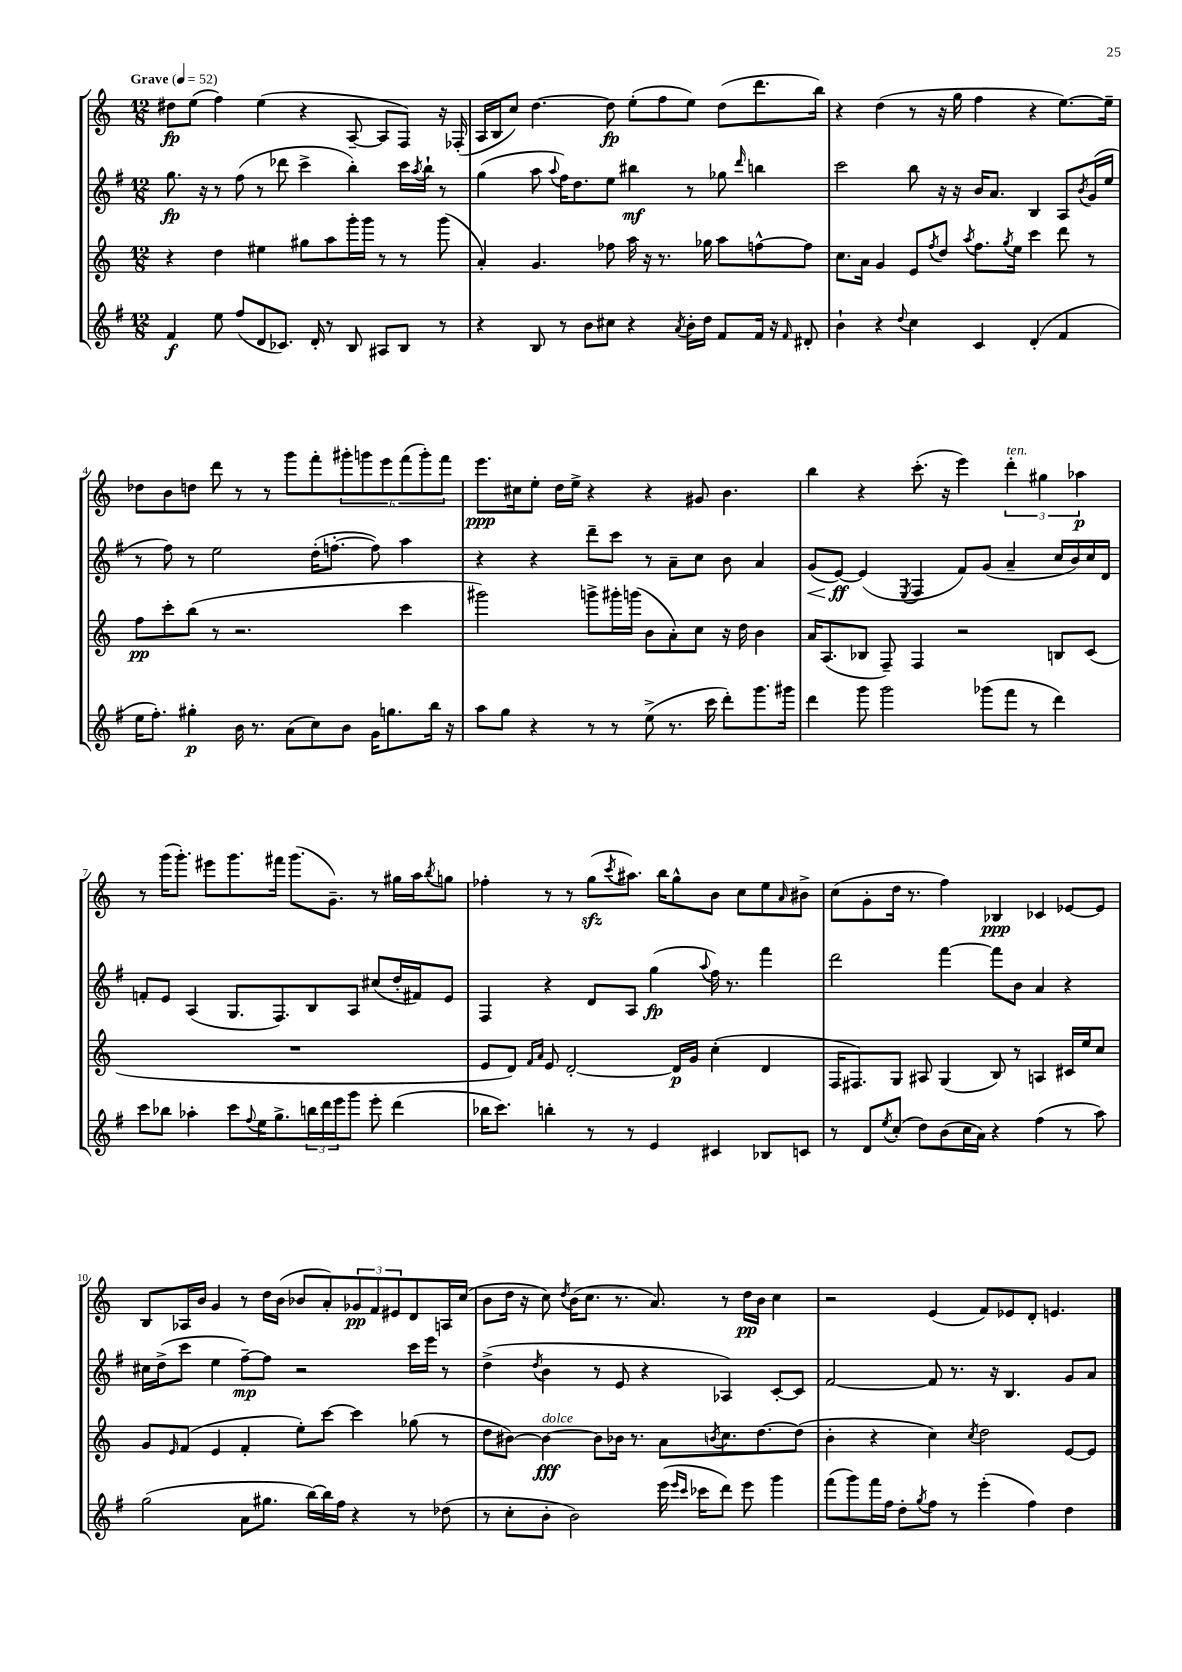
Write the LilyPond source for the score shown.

<<
\new StaffGroup <<
\new Staff = "s0" {
    \clef treble \key c \major \numericTimeSignature \time 12/8 \tempo "Grave" 4 = 52
    dis''8\fp e''8( f''4) e''4( r4 a8~-- a8 f8) r16 fes16-.( |
    a16 b16 c''8) d''4.~ d''8\fp e''8-.( f''8 e''8) d''8( d'''8. b''16) |
    r4 d''4( r8 r16 g''16 f''4 r4 e''8.~) e''16-- |
    des''8 b'8 d''8 d'''8 r8 r8 g'''8 f'''8-. \tuplet 6/4 { gis'''8-. g'''8 e'''8 f'''8( g'''8-.) f'''8 } |
    e'''8.\ppp cis''16 e''8-. d''16 e''16-> r4 r4 gis'8 b'4. |
    b''4 r4 c'''8.-.( r16 e'''4) \tuplet 3/2 { d'''4-.^\markup { \italic "ten." } gis''4 aes''4\p } |
    r8 g'''16( g'''8.-.) eis'''8 g'''8. fis'''16 g'''8.( g'8.--) r8 gis''16 a''16 \acciaccatura { b''8 } g''8 |
    fes''4-. r8 r8 g''8\sfz( \acciaccatura { c'''8 } ais''8.) b''16 g''8-^ b'8 c''8 e''8 \grace { a'16 } bis'8-> |
    c''8( g'8-. d''16 r8. f''4) bes4\ppp ces'4 ees'8~ ees'8 |
    b8 aes16 b'16 g'4 r8 d''16 b'16( bes'8 a'8-.) \tuplet 3/2 { ges'8\pp f'8 eis'8 } d'8 a16 c''16( |
    b'8 d''16 r16 c''8) \acciaccatura { d''8 } b'16( c''8. r8. a'8.) r8 d''16\pp b'16 c''4 |
    r2 e'4( f'8) ees'8 d'8-. e'4. \bar "|." |
}
\new Staff = "s1" {
    \clef treble \key g \major \numericTimeSignature \time 12/8
    g''8.\fp r16 r8 fis''8( r8 des'''8 c'''4-> b''4-.) c'''16 \acciaccatura { a''8 } b''16-! r8 |
    g''4( a''8 \appoggiatura { a''8 } fis''16) d''8. e''8 bis''4\mf r8 ges''8 \grace { d'''16 } b''4 |
    c'''2 b''8 r16 r16 b'16 a'8. b4 a8 \acciaccatura { b'8 } g'16( e''16 |
    r8 fis''8) r8 e''2 d''16-.( f''8.~-. f''8) a''4 |
    r4 r4 d'''8-- c'''8 r8 a'8-- c''8 b'8 a'4 |
    g'8\<( e'8~\ff\!) e'4( \acciaccatura { e8 } fis4 fis'8) g'8( a'4-- c''16 b'16) c''16 d'16 |
    f'8-. e'8 a4( g8. fis8.) b8 a8 cis''8( d''16-. fis'16) e'8 |
    fis4 r4 d'8 a8 g''4\fp( \appoggiatura { a''8 } fis''16) r8. fis'''4 |
    d'''2 fis'''4~ fis'''8 b'8 a'4 r4 |
    cis''16 d''16->( c'''8 e''4 fis''8~--\mp) fis''8 r2 c'''16 e'''16 r8 |
    d''4->( \acciaccatura { d''8 } b'4 r8 e'8 r4 aes4) c'8~-. c'8 |
    fis'2~ fis'8 r8. r16 b4. g'8 a'8 \bar "|." |
}
\new Staff = "s2" {
    \clef treble \key c \major \numericTimeSignature \time 12/8
    r4 d''4 eis''4 gis''8 a''8 g'''16-. g'''16 r8 r8 g'''8( |
    a'4-.) g'4. fes''8 a''16 r16 r8. ges''16 a''8 f''8~-^ f''8 |
    c''8. a'16 g'4 e'8 \acciaccatura { f''8 } d''8 \acciaccatura { a''8 } f''8. \acciaccatura { g''8 } e''16 c'''4 d'''8 r8 |
    f''8\pp c'''8-. b''8( r8 r2. c'''4 |
    gis'''2) g'''8-> gis'''16-. g'''16( b'8 a'8-.) c''8 r16 d''16 b'4 |
    a'16 a8.( bes8 f8--) f4 r2 b8 c'8( |
    R1. |
    e'8 d'8) \grace { f'16 a'16 } e'8 d'2~-. d'16\p g'16 c''4-.( d'4 |
    f16 fis8.) g8 ais8 g4( b8) r8 a4 cis'16 e''16 c''8 |
    g'8 \grace { e'16 } f'8( e'4 f'4-. e''8-.) c'''8~ c'''4 ges''8( r8 |
    d''8 bis'8~) bis'4~\fff^\markup { \italic "dolce" } bis'8 bes'16 r8. a'8 \acciaccatura { b'8 } c''8. d''8.~ d''8( |
    b'4-. r4 c''4) \acciaccatura { c''8 } d''2 e'8~ e'8 \bar "|." |
}
\new Staff = "s3" {
    \clef treble \key g \major \numericTimeSignature \time 12/8
    fis'4\f e''8 fis''8( d'8 ces'8.) d'16-. r8 b8 ais8 b8 r8 |
    r4 b8 r8 b'8 cis''8 r4 \acciaccatura { a'8 } b'16-. d''16 fis'8 fis'16 r16 \grace { fis'16 } dis'8-. |
    b'4-! r4 \appoggiatura { d''8 } c''4 c'4 d'4-.( fis'4 |
    e''16 fis''8.-.) gis''4-.\p b'16 r8. a'8( c''8) b'8 g'16 g''8. b''16 r16 |
    a''8 g''8 r4 r8 r8 e''8->( r8. c'''16 d'''8-.) g'''8. gis'''16 |
    d'''4 g'''8 g'''2 ges'''8( fis'''8 r8 d'''4) |
    c'''8 bes''8 aes''4-. c'''8 \appoggiatura { fis''8 } e''16 g''8.-> \tuplet 3/2 { b''16 d'''16 e'''16 } g'''8 e'''8-. d'''4( |
    bes''16 c'''8.) b''4-. r8 r8 e'4 cis'4 bes8 c'8 |
    r8 d'8 \acciaccatura { e''8 } c''8-.( d''8) b'8( c''16 a'16) r4 fis''4( r8 a''8) |
    g''2( a'8 gis''8. b''16~) b''16 fis''16 r4 r8 des''8( |
    r8 c''8-. b'8-. b'2) e'''16( \grace { e'''16 c'''16 } ces'''16 d'''8) e'''8 g'''4 |
    fis'''8( g'''8) fis'''16 fis''16 d''8-. \acciaccatura { g''8 } fis''8 r8 e'''4-.( fis''4) d''4 \bar "|." |
}
>>
>>
